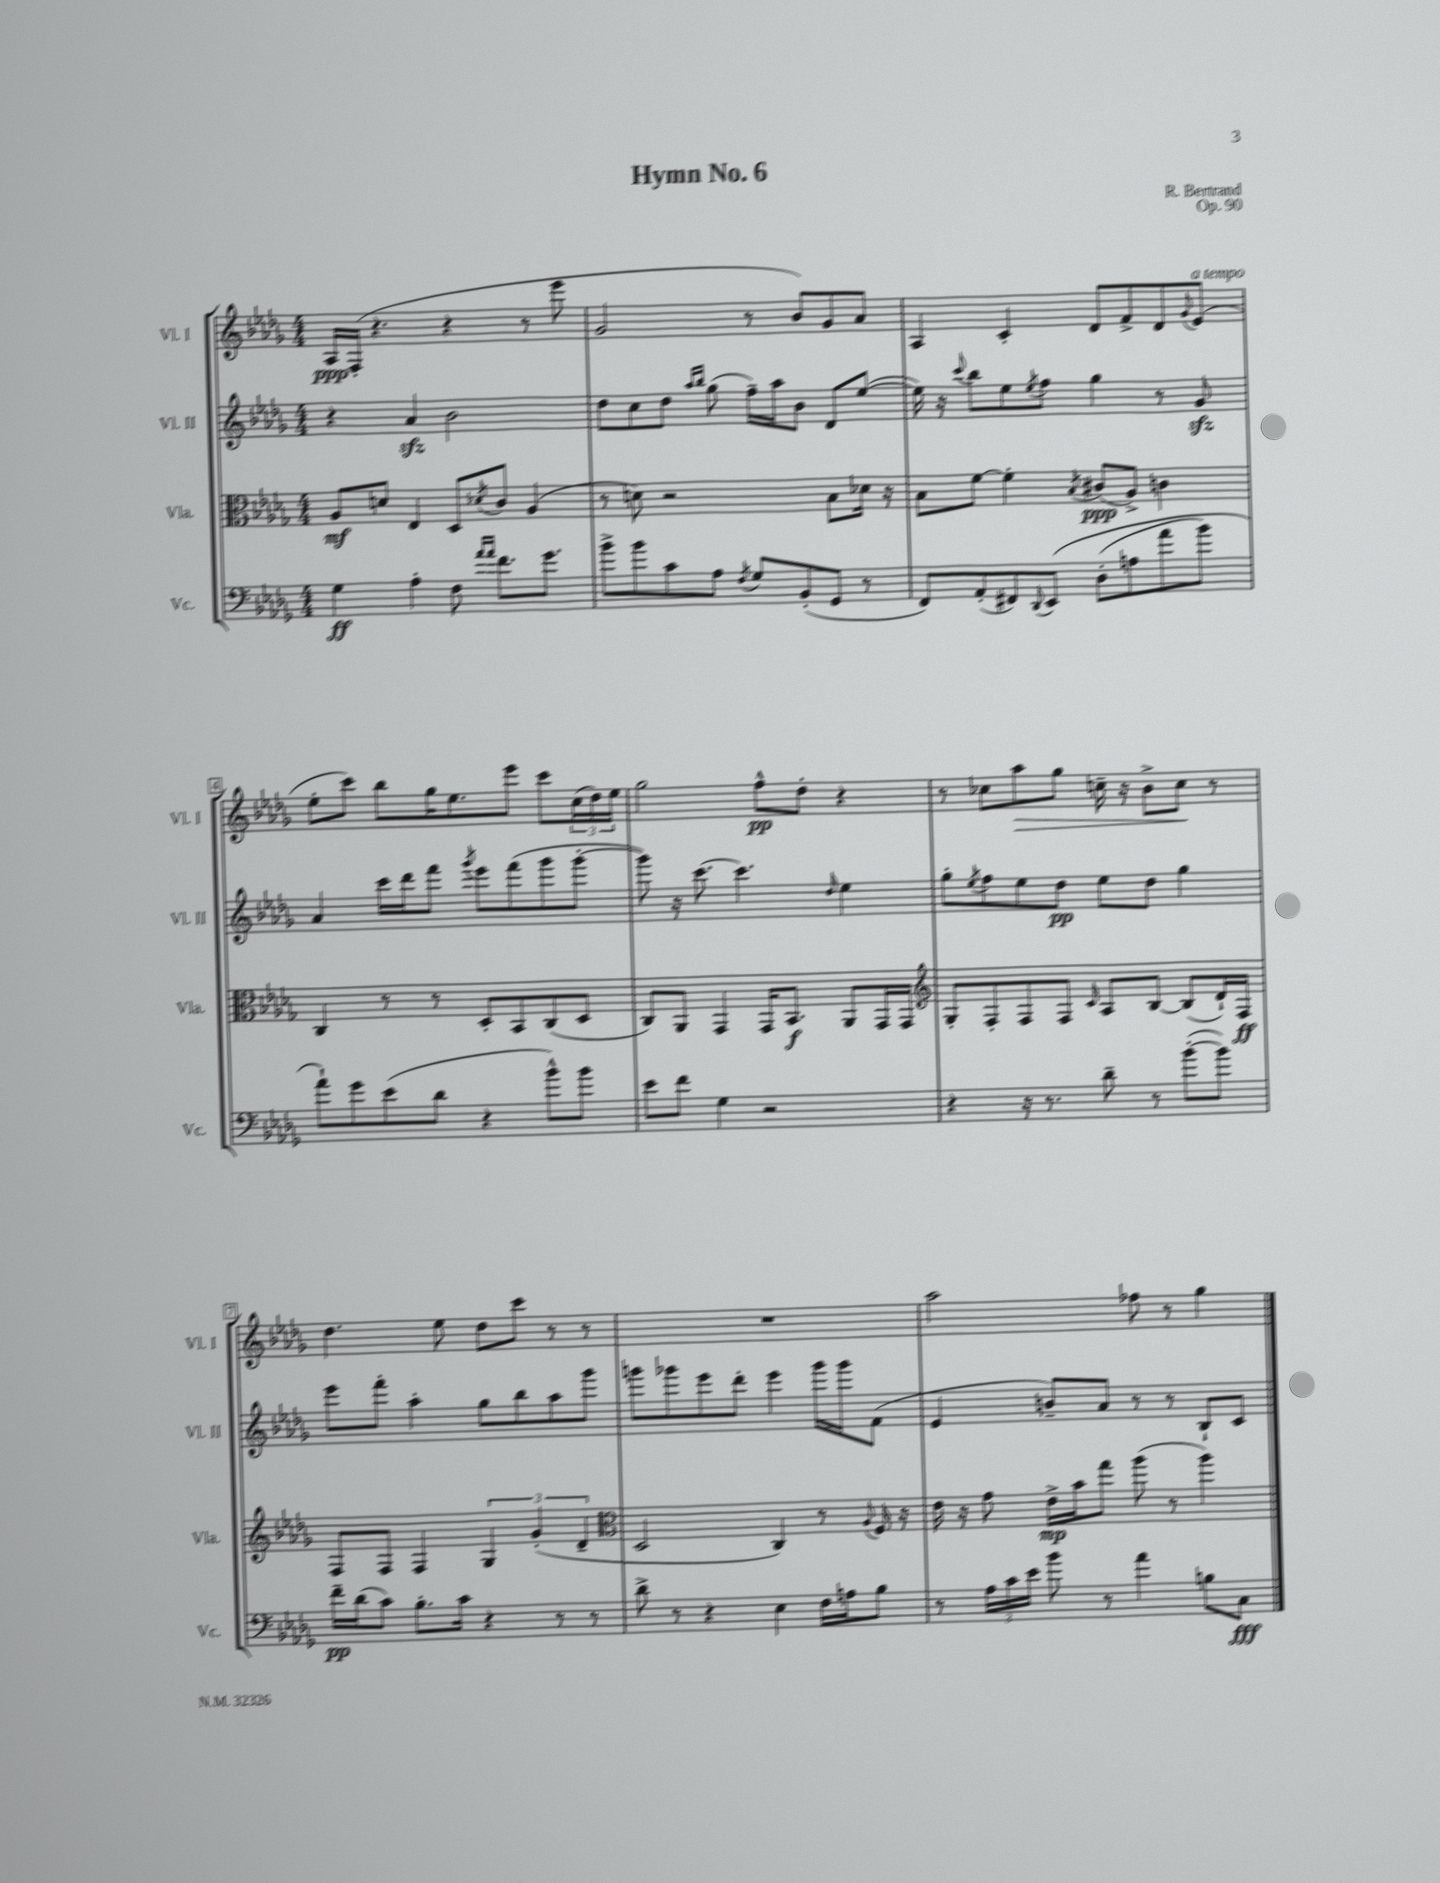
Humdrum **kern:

**kern	**dynam	**kern	**dynam	**kern	**dynam	**kern	**dynam
*part4	*part4	*part3	*part3	*part2	*part2	*part1	*part1
*staff4	*staff4	*staff3	*staff3	*staff2	*staff2	*staff1	*staff1
*I"Vc.	*	*I"Vla.	*	*I"Vl. II	*	*I"Vl. I	*
*I'Vc.	*	*I'Vla.	*	*I'Vl. II	*	*I'Vl. I	*
*clefF4	*	*clefC3	*	*clefG2	*	*clefG2	*
*k[b-e-a-d-g-]	*	*k[b-e-a-d-g-]	*	*k[b-e-a-d-g-]	*	*k[b-e-a-d-g-]	*
*M4/4	*	*M4/4	*	*M4/4	*	*M4/4	*
=1	=1	=1	=1	=1	=1	=1	=1
4G-\	ff	8A-/L	mf	4r	.	16A-/LL	ppp
.	.	.	.	.	.	(16F'/JJ	.
.	.	8dn/J	.	.	.	4.r	.
4A-'\	.	4E-/	.	4a-zz/	.	.	.
8F\	.	8D-/L	.	2b-\	.	4r	.
16qqa-/LL	.	.	.	.	.	.	.
16qqa-/JJ	.	8qd-X/	.	.	.	.	.
8.f\L	.	8c/J	.	.	.	.	.
.	.	(4A-/	.	.	.	8r	.
8.g-\J	.	.	.	.	.	.	.
.	.	.	.	.	.	8eee-\	.
=2	=2	=2	=2	=2	=2	=2	=2
8b-^\L	.	8r	.	8dd-\L	.	2g-/	.
8b-\	.	8dn\)	.	8cc\	.	.	.
8c\	.	2r	.	8dd-\J	.	.	.
.	.	.	.	16qqaa-/LL	.	.	.
.	.	.	.	16qqbb-/JJ	.	.	.
8A-\J	.	.	.	(8gg-\	.	.	.
8qF/	.	.	.	.	.	.	.
8G-/L	.	.	.	16ff~\LL)	.	8r	.
.	.	.	.	16aa-\J	.	.	.
(8BB-'/	.	.	.	8b-\J	.	8b-/L)	.
8GG-/J	.	8B-\L	.	8d-/L	.	8g-/	.
8r	.	16d-X\Jk	.	([8ee-/J	.	8a-/J	.
.	.	16r	.	.	.	.	.
=3	=3	=3	=3	=3	=3	=3	=3
8FF/L)	.	8B-\L	.	16ee-\])	.	4A-/	.
.	.	.	.	16r	.	.	.
.	.	.	.	8qqccc/	.	.	.
(8AA-'/	.	[8f\J	.	8bb-\L	.	.	.
8FF#X/)	.	4f'\]	.	8ee-\	.	4c'/	.
8qqDD-/	.	.	.	8qee-/	.	.	.
(8EE-/J	.	.	.	8ff\J	.	.	.
.	.	8qB-/	.	.	.	.	.
(8D-'\L	.	(8c#X/L	ppp	4gg-\	.	8d-/L	.
8An\	.	8A-^/J)	.	.	.	8f^/	.
8a-\	.	4cn\	.	8r	.	8d-/	.
.	.	.	.	.	.	8qqg-/	.
!	!	!	!	!	!	!LO:TX:a:i:t=a tempo	!
8b-\J)	.	.	.	8g-zz/	.	(8e-/J	.
!!LO:LB:g=z
=4	=4	=4	=4	=4	=4	=4	=4
8a-`\L)	.	4C/	.	4a-/	.	8ee-'\L	.
8g-\	.	.	.	.	.	8ccc\J)	.
(8e-\	.	8r	.	16ccc\LL	.	8bb-\L	.
.	.	.	.	16ddd-\J	.	.	.
8d-\J	.	8r	.	8fff\J	.	16gg-\K	.
.	.	.	.	.	.	8.ee-\	.
.	.	.	.	8qggg-/	.	.	.
4r	.	8D-'/L	.	8eee-\L	.	.	.
.	.	8BB-/	.	(8fff\	.	8eee-\J	.
8b-^^\L)	.	(8C/	.	8ggg-\	.	8ccc\L	.
8b-\J	.	8D-/J	.	[8ggg-'\J	.	(24cc\L	.
.	.	.	.	.	.	24dd-\)	.
.	.	.	.	.	.	24ee-\JJ	.
=5	=5	=5	=5	=5	=5	=5	=5
8e-\L	.	8C/L)	.	8ggg-\])	.	2gg-\	.
8f\J	.	8AA-/J	.	16r	.	.	.
.	.	.	.	[8.ccc\	.	.	.
4G-\	.	4GG-/	.	.	.	.	.
.	.	.	.	4.ccc\]	.	.	.
2r	.	16GG-/KL	.	.	.	8ff^^\L	pp
.	.	8.BB-/J	f	.	.	.	.
.	.	.	.	.	.	8dd-'\J	.
.	.	.	.	16qqdd-/	.	.	.
.	.	8AA-/L	.	4ee-\	.	4r	.
.	.	16GG-/L	.	.	.	.	.
.	.	16GG-/JJ	.	.	.	.	.
=6	=6	=6	=6	=6	=6	=6	=6
*	*	*clefG2	*	*	*	*	*
4r	.	8G-'/L	.	8gg-'\L	.	8r	.
.	.	.	.	8qee-/	.	.	.
.	.	8F'/	.	8ff\	.	8cc-X\L	.
!	!	!	!	!	!	!	!LO:HP:b
16r	.	8F/	.	8ee-\	.	8aa-\	>
8.r	.	.	.	.	.	.	.
.	.	8F/J	.	8dd-\J	pp	8gg-\J	.
.	.	16qqc/	.	.	.	.	.
8d-~\	.	8A-/L	.	8ee-\L	.	16ccn~\	.
.	.	.	.	.	.	16r	.
8r	.	[8B-/J	.	8dd-\J	.	8b-^\L	.
([8b-'\L	.	(8B-/L]	.	4gg-\	.	8cc\J	.
8b-\J])	.	16d-`/L)	.	.	.	8r	]
.	.	16F/JJ	ff	.	.	.	.
!!LO:LB:g=z
=7	=7	=7	=7	=7	=7	=7	=7
16f~\LL	pp	8F/L	.	8eee-\L	.	4.dd-\	.
(16d-\J	.	.	.	.	.	.	.
8c\J)	.	8F/J	.	8fff'\J	.	.	.
8.B-'\L	.	4F/	.	4aa-'\	.	.	.
.	.	.	.	.	.	8ee-\	.
16c\Jk	.	.	.	.	.	.	.
4r	.	6G-/	.	8gg-\L	.	8dd-\L	.
.	.	.	.	8bb-\	.	8ccc\J	.
.	.	(6g-'/	.	.	.	.	.
8r	.	.	.	8aa-\	.	8r	.
.	.	6d-~/	.	.	.	.	.
8r	.	.	.	8ggg-\J	.	8r	.
=8	=8	=8	=8	=8	=8	=8	=8
*	*	*clefC3	*	*	*	*	*
8d-^\	.	2D-/	.	8gggn\L	.	1r	.
8r	.	.	.	8ggg-X\	.	.	.
4r	.	.	.	8eee-\	.	.	.
.	.	.	.	8ddd-'\J	.	.	.
4E-\	.	4C/)	.	4eee-\	.	.	.
16F\LL	.	8r	.	16ggg-\LL	.	.	.
16An\J	.	.	.	16ggg-\J	.	.	.
.	.	8qqA-/	.	.	.	.	.
8B-\J	.	16F/	.	(8f\J	.	.	.
.	.	16r	.	.	.	.	.
=9	=9	=9	=9	=9	=9	=9	=9
8r	.	16e-\	.	4e-/	.	2aa-\	.
.	.	16r	.	.	.	.	.
24A-\LL	.	8g-\	.	.	.	.	.
24c\	.	.	.	.	.	.	.
24e-\JJ	.	.	.	.	.	.	.
8b-\	.	16e-^\LL	mp	8bn~/L)	.	.	.
.	.	16b-\J	.	.	.	.	.
8r	.	8gg-\J	.	8a-/J	.	.	.
4a-\	.	(8aa-\	.	8r	.	8ff-X\	.
.	.	8r	.	8r	.	8r	.
8Bn\L	.	4aa-\)	.	8B-`/L	.	4gg-\	.
8C\J	fff	.	.	8c/J	.	.	.
==	==	==	==	==	==	==	==
*-	*-	*-	*-	*-	*-	*-	*-
